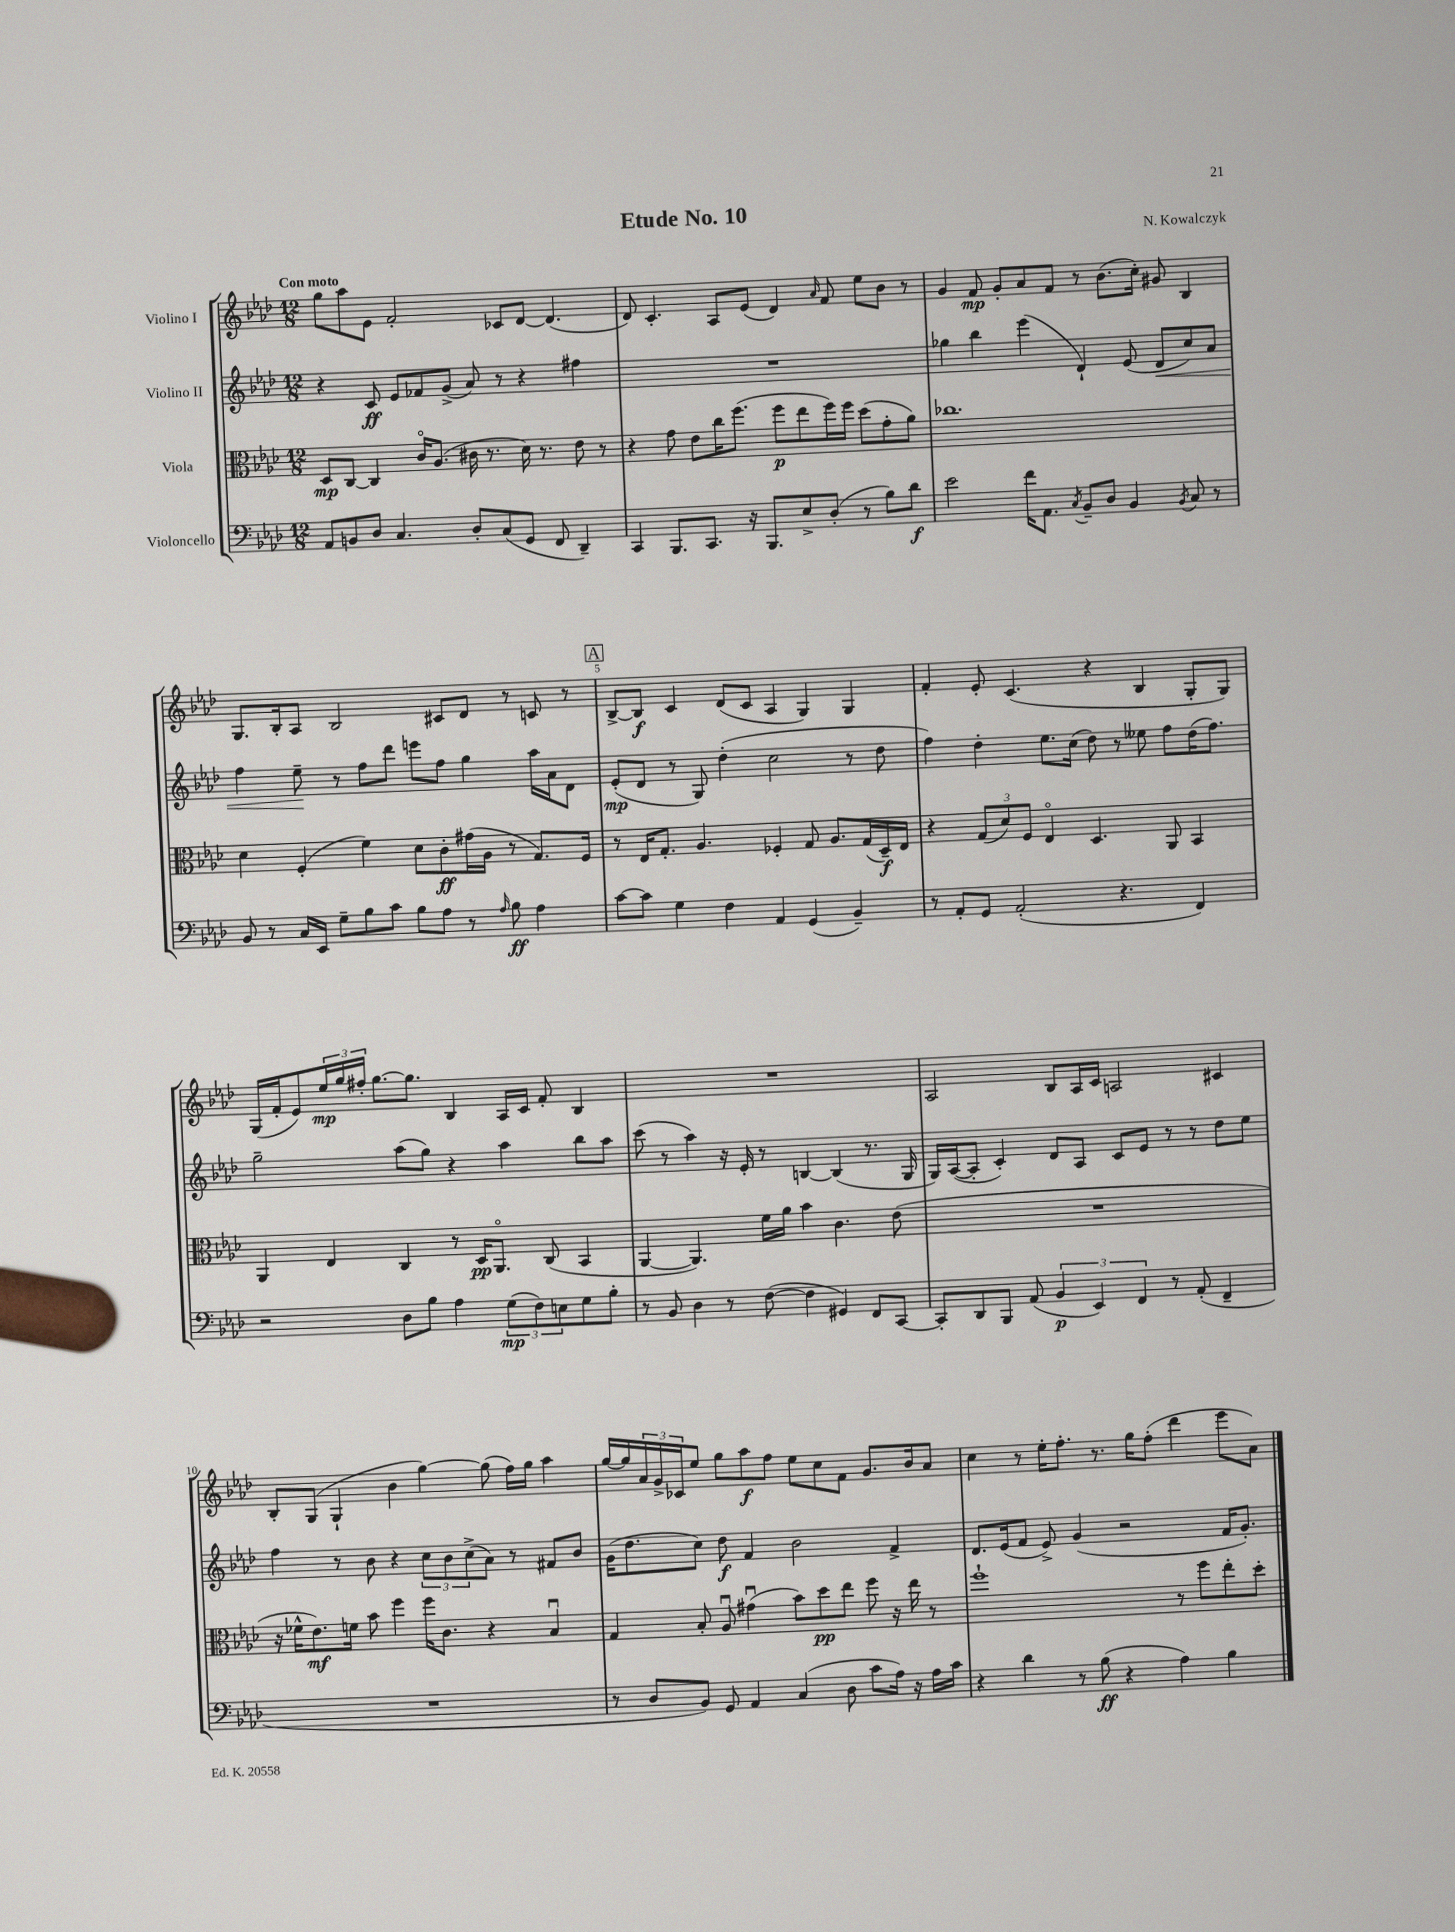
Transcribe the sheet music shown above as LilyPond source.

\header { title = "Etude No. 10" composer = "N. Kowalczyk" }
<<
\new StaffGroup <<
\new Staff = "s0" \with { instrumentName = "Violino I" } {
    \clef treble \key aes \major \numericTimeSignature \time 12/8 \tempo "Con moto"
    g''8 aes''8 ees'8 f'2-. ces'8 des'8~ des'4.( |
    des'8) c'4.-. aes8 ees'8( des'4) \grace { aes'16 } f'8 ees''8 bes'8 r8 |
    g'4 f'8\mp g'8-. aes'8 f'8 r8 bes'8.( c''16-.) gis'8 bes4 |
    g8. bes16-. aes8 bes2 cis'8 des'8 r8 c'8 r8 |
    \mark \markup { \box "A" } bes8~-> bes8\f c'4 des'8( c'8 aes4 g4) g4 |
    f'4-. ees'8-. c'4.( r4 bes4 g8-. g8) |
    g16( f'16-. ees'8) \tuplet 3/2 { ees''16\mp g''16 fis''16-. } g''8.~ g''8. bes4 aes16 c'16 f'8-. bes4 |
    R1. |
    aes2 bes8 aes16 c'16 a2 cis'4 |
    bes8-. g8( g4-! bes'4 g''4~) g''8( f''16) g''16 aes''4 |
    g''16~ g''16 \tuplet 3/2 { aes'16 g'16-> ces'16 } ees''8 g''8 aes''8\f f''8 ees''8 c''8 f'8 g'8. bes'16 aes'8 |
    c''4 r8 ees''16-. f''8.-. r8. g''16 f''8-.( des'''4 ees'''8 aes'8) \bar "|." |
}
\new Staff = "s1" \with { instrumentName = "Violino II" } {
    \clef treble \key aes \major \numericTimeSignature \time 12/8
    r4 c'8\ff ees'8 fes'8 g'8->( aes'8) r8 r4 fis''4 |
    R1. |
    ges''4 bes''4 ees'''4( des'4-!) ees'8( des'8\< c''8) aes'8 |
    f''4 ees''8--\! r8 f''8 des'''8 e'''8 f''8 g''4 aes''16 aes'16 des'8 |
    \mark \markup { \box "A" } ees'8-.\mp( des'8 r8 g8) des''4-.( c''2 r8 des''8 |
    f''4) des''4-. ees''8. c''16( des''8) r8 eeses''8 f''8 des''16( f''8.) |
    g''2-- aes''8( g''8) r4 aes''4 bes''8 aes''8 |
    c'''8( r8 aes''4) r16 ees'16-. r8 b4~ b4( r8. g16 |
    g16) aes16~( aes8-. c'4-.) des'8 aes8 c'8 ees'8 r8 r8 des''8 ees''8 |
    f''4 r8 bes'8 r4 \tuplet 3/2 { c''8 bes'8 c''8->( } aes'8) r8 fis'8 bes'8 |
    g'16( des''8. c''8) des''8\f f'4 bes'2 f'4-> |
    des'8. ees'16( f'8 ees'8->) g'4( r2 f'16 g'8.-.) \bar "|." |
}
\new Staff = "s2" \with { instrumentName = "Viola" } {
    \clef alto \key aes \major \numericTimeSignature \time 12/8
    des8\mp c8~ c4 c'16\flageolet aes8.( cis'16 r8. des'16) r8. ees'8 r8 |
    r4 g'8 ees'8 c''16 f''8.( f''8\p ees''8 f''16) f''16 des''8( g'8-. aes'8) |
    ces''1. |
    des'4 f4-.( f'4) des'8 c'8-.\ff gis'16( aes16 r8 g8.) f16 |
    \mark \markup { \box "A" } r8 ees16 g8.-. aes4. fes4-. g8 aes8. g16( des16--\f) ees16 |
    r4 \tuplet 3/2 { g8( des'8) f8 } ees4\flageolet des4. aes,8 bes,4 |
    aes,4 ees4 c4 r8 des16\pp aes,8.\flageolet c8( bes,4 |
    aes,4~ aes,4.) f'16 aes'16 bes'4 c'4. ees'8( |
    R1. |
    r16 fes'16-^ ees'8.\mf) f'16 bes'8 f''4 f''16 c'8. r4 bes4\downbow |
    g4 bes8-. aes8\downbow gis'4\downbow( bes'8) des''8\pp ees''8 f''8 r16 ees''16 r8 |
    f''1-! r8 f''8 ees''8-. des''8-. \bar "|." |
}
\new Staff = "s3" \with { instrumentName = "Violoncello" } {
    \clef bass \key aes \major \numericTimeSignature \time 12/8
    aes,8 b,8 des8 c4. des8-. c8( g,8 f,8 des,4--) |
    c,4 bes,,8. c,8. r16 bes,,8. ees8-> des8-.( r8 bes8) des'8\f |
    ees'2 f'16 aes,8. \acciaccatura { c8 } bes,8-- des8 bes,4 \acciaccatura { bes,8 } c8 r8 |
    bes,8 r8 c16 ees,16 g8-- bes8 c'8 bes8 aes8 r8 \grace { aes16 } bes8\ff aes4 |
    \mark \markup { \box "A" } c'8~ c'8 g4 f4 aes,4 g,4( bes,4--) |
    r8 aes,8-. g,8 aes,2-.( r4. f,4) |
    r2 des8 bes8 aes4 \tuplet 3/2 { g8\mp( f8) e8 } g8 bes8-. |
    r8 bes,8 des4 r8 f8~( f4 gis,4) f,8 c,8~ |
    c,8-. des,8 bes,,8 aes,8( \tuplet 3/2 { bes,4\p ees,4) f,4 } r8 aes,8-.( f,4-- |
    R1. |
    r8 des8 bes,8) g,8 aes,4 c4( des8 c'8 aes16) r16 aes16 c'16 |
    r4 des'4 r8 bes8\ff( r4 aes4) bes4 \bar "|." |
}
>>
>>
\layout { \context { \Score \override BarNumber.break-visibility = ##(#f #t #t) barNumberVisibility = #(every-nth-bar-number-visible 5) } }
